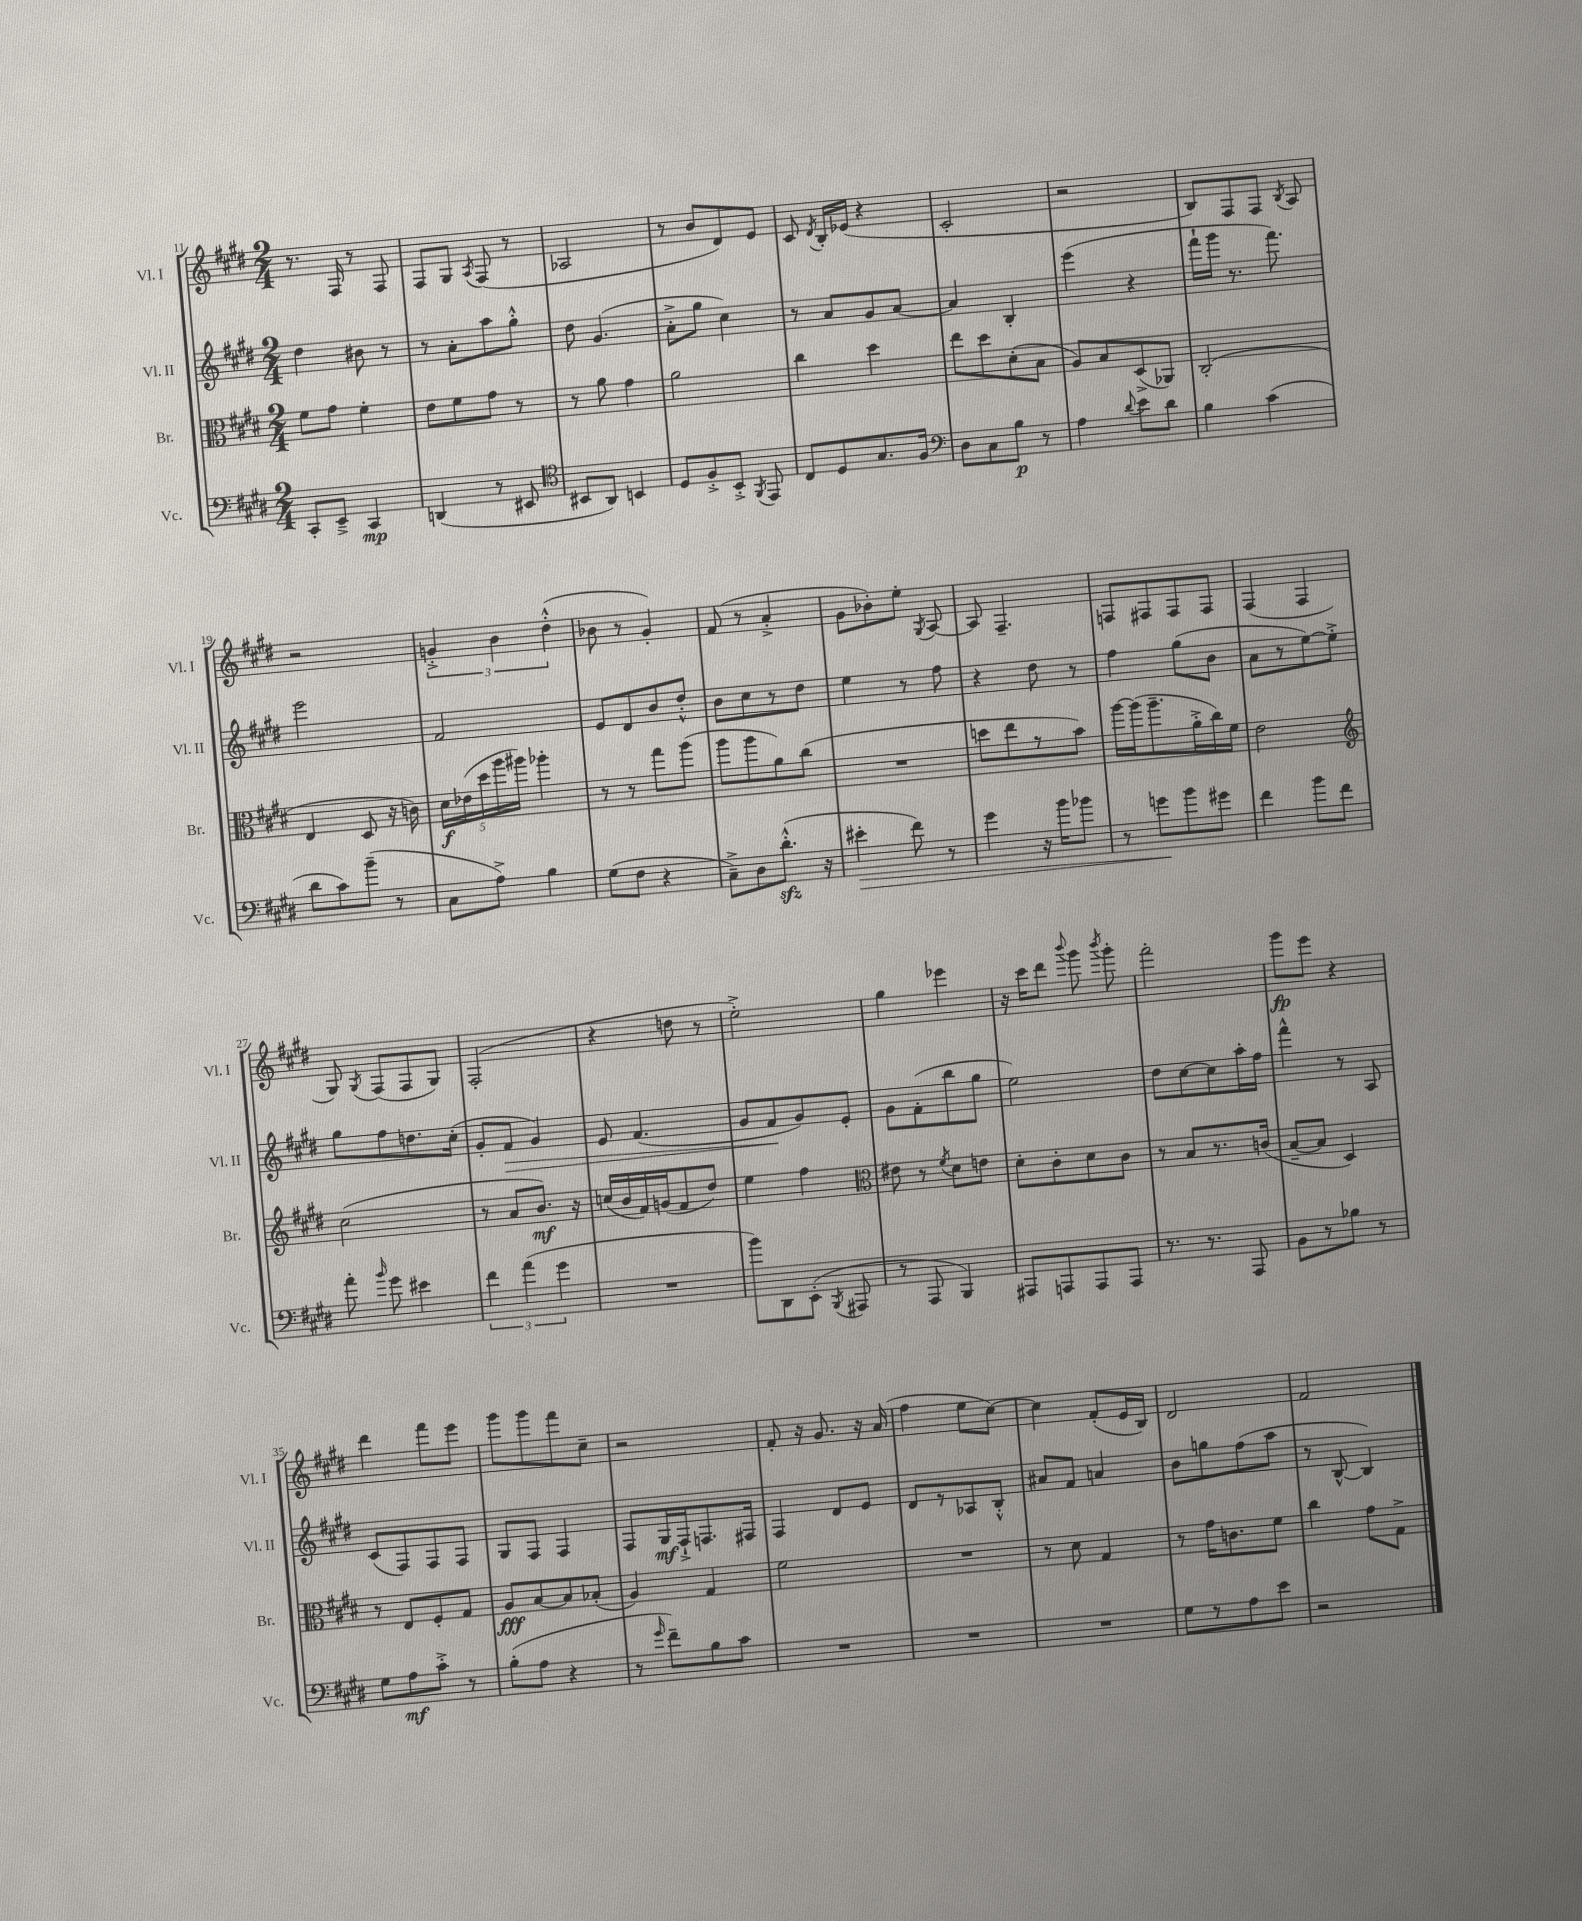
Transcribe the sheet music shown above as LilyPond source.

<<
\new StaffGroup <<
\new Staff = "s0" \with { instrumentName = "Vl. I" shortInstrumentName = "Vl. I" } {
    \clef treble \key e \major \numericTimeSignature \time 2/4
    \autoBeamOff r8. fis16 r8 fis8 |
    fis8[ gis8] \acciaccatura { a8 } fis8( r8 |
    aes2 |
    r8 b'8[ dis'8) e'8] |
    cis'8 \acciaccatura { dis'8 } b16[-. ees'16]( r4 |
    cis'2-. |
    r2 |
    b8[) fis8 fis8] \acciaccatura { b8 } a8 |
    r2 |
    \tuplet 3/2 { g'4-.-> b'4 dis''4-.-^( } |
    bes'8 r8 gis'4-.) |
    fis'8( r8 a'4-.-> |
    gis'8[ bes'8-.) e''8]-. \acciaccatura { gis8 } a8~ |
    a8 fis4.-- |
    f8[ fis8 fis8 fis8] |
    fis4( fis4 |
    gis8) \acciaccatura { gis8 } fis8[( fis8 gis8]) |
    fis2-.( |
    r4 d''8 r8 |
    e''2-.->) |
    gis''4 ees'''4 |
    r16 cis'''16[ dis'''8] \appoggiatura { b'''8 } gis'''8 \acciaccatura { b'''8 } gis'''8-. |
    fis'''2-. |
    gis'''8[\fp e'''8] r4 |
    dis'''4 fis'''8[ e'''8] |
    gis'''8[ gis'''8 fis'''8 cis''8]-- |
    r2 |
    fis'8-. r16 gis'8. r16 a'16( |
    fis''4 e''8[ cis''8]~) |
    cis''4 fis'8[-.( e'16 b16]) |
    dis'2 |
    fis'2 \bar "|." |
}
\new Staff = "s1" \with { instrumentName = "Vl. II" shortInstrumentName = "Vl. II" } {
    \clef treble \key e \major \numericTimeSignature \time 2/4
    \autoBeamOff dis''4 bis'8 r8 |
    r8 a'8[-. a''8 gis''8]-.-^ |
    dis''8 gis'4.( |
    a'8[-.-> gis''8] cis''4) |
    r8 a'8[ gis'8 a'8]~ |
    a'4 b4-. |
    e'''4( r4 |
    fis'''16[-! gis'''16] r8. fis'''8.) |
    e'''2 |
    fis'2 |
    e'8[ dis'8 b'8 dis''8]-.-^ |
    b'8[ cis''8 r8 dis''8] |
    e''4 r8 fis''8 |
    r4 dis''8 r8 |
    fis''4 gis''8[( b'8] |
    a'8[ r8 e''8~) e''8]-.-> |
    gis''8[ fis''8 d''8. cis''16]-.( |
    gis'8[-. fis'8]\> gis'4) |
    e'8 fis'4.( |
    gis'8[ fis'8\! gis'8) e'8]-. |
    gis'8[ fis'8-.( b''8 gis''8] |
    e''2) |
    dis''8[ cis''8~ cis''8 a''16-. fis''16] |
    fis'''4-^ r8 a8 |
    cis'8[( fis8) fis8 fis8] |
    gis8[ fis8] fis4 |
    fis8[ gis16\mf fis16-!-> f8. fis16] |
    fis4 dis'8[ e'8] |
    dis'8[ r8 aes8 b8]-.-^ |
    ais'8[ fis'8] a'4 |
    b'8[ g''8 fis''8( a''8] |
    r8 b8~-^ b4) \bar "|." |
}
\new Staff = "s2" \with { instrumentName = "Br." shortInstrumentName = "Br." } {
    \clef alto \key e \major \numericTimeSignature \time 2/4
    \autoBeamOff fis'8[ gis'8] fis'4-. |
    e'8[ fis'8 gis'8] r8 |
    r8 a'8 gis'4 |
    a'2 |
    cis''4 dis''4 |
    e''8[ dis''8 dis'8-.( b8] |
    a8[) b8 dis8->( aes,8]) |
    cis2-.( |
    e4 dis8 r16 c'16) |
    \tuplet 5/4 { dis'16[\f ees'16( dis''16 a''16 ais''16]) } aes''4-. |
    r8 r8 gis''8[ a''8]( |
    a''8[ a''8 a'8) cis''8]( |
    R2 |
    d''8[ e''8 r8 b'8]) |
    a''16[~ a''16( a''8.-- a'16-.-> cis''16) fis'16] |
    e'2 |
    \clef treble cis''2( |
    r8 a'8[ b'8.]\mf) r16 |
    c''16[( b'16 fis'16) g'16( fis'8 dis''8]) |
    e''4 fis''4 |
    \clef alto eis'8 r8 \acciaccatura { fis'8 } dis'8[ e'8] |
    dis'8[-. cis'8-. dis'8 cis'8] |
    r8 b8[ r8. c'16]( |
    b8[~-- b8] dis4) |
    r8 e8[ fis8-. gis8] |
    a8[\fff b8~ b8 bes8]-.( |
    a4) gis4 |
    fis'2 |
    R2 |
    r8 dis'8 gis4 |
    r8 gis'16[ c'8. fis'8] |
    cis''4 gis'8[ gis8]-> \bar "|." |
}
\new Staff = "s3" \with { instrumentName = "Vc." shortInstrumentName = "Vc." } {
    \clef bass \key e \major \numericTimeSignature \time 2/4
    \autoBeamOff cis,8[-. e,8]---> cis,4\mp |
    d,4( r8 eis,8 |
    \clef tenor bis,8[ a,8]) b,4 |
    dis8[ fis8-.-> b,8]-.-> \acciaccatura { fis,8 } e,8 |
    cis8[ dis8 gis8. fis16] |
    \clef bass dis8[ cis8 b8]\p r8 |
    a4 \appoggiatura { dis'8 } e'8[ dis'8] |
    b4 cis'4( |
    dis'8[ cis'8) b'8]--( r8 |
    cis8[ a8]->) b4 |
    gis8[( fis8] r4 |
    cis8[--->) dis8 dis'8.]-.-^\sfz( r16 |
    eis'4-.\> fis'8) r8 |
    gis'4 r16 b'16[ bes'8] |
    r8 g'8[\! b'8 gis'8] |
    fis'4 b'8[ fis'8] |
    a'8-. \grace { b'16 } gis'8 eis'4 |
    \tuplet 3/2 { fis'4 a'4( gis'4 } |
    R2 |
    b'8[) dis,8 e,8]-.( \acciaccatura { b,,8 } ais,,8 |
    r8 a,,8 b,,4) |
    ais,,8[ a,,8 a,,8 a,,8] |
    r8. r8. a,,8 |
    b,8[ r8 bes8] r8 |
    gis8[ a8\mf cis'8]-.-> r8 |
    b8[-.( a8] r4 |
    r8 \grace { gis'16 } fis'8[--) b8 cis'8] |
    R2 |
    R2 |
    R2 |
    gis8[ r8 a8 e'8] |
    r2 \bar "|." |
}
>>
>>
\layout { \context { \Score currentBarNumber = #11 } }
